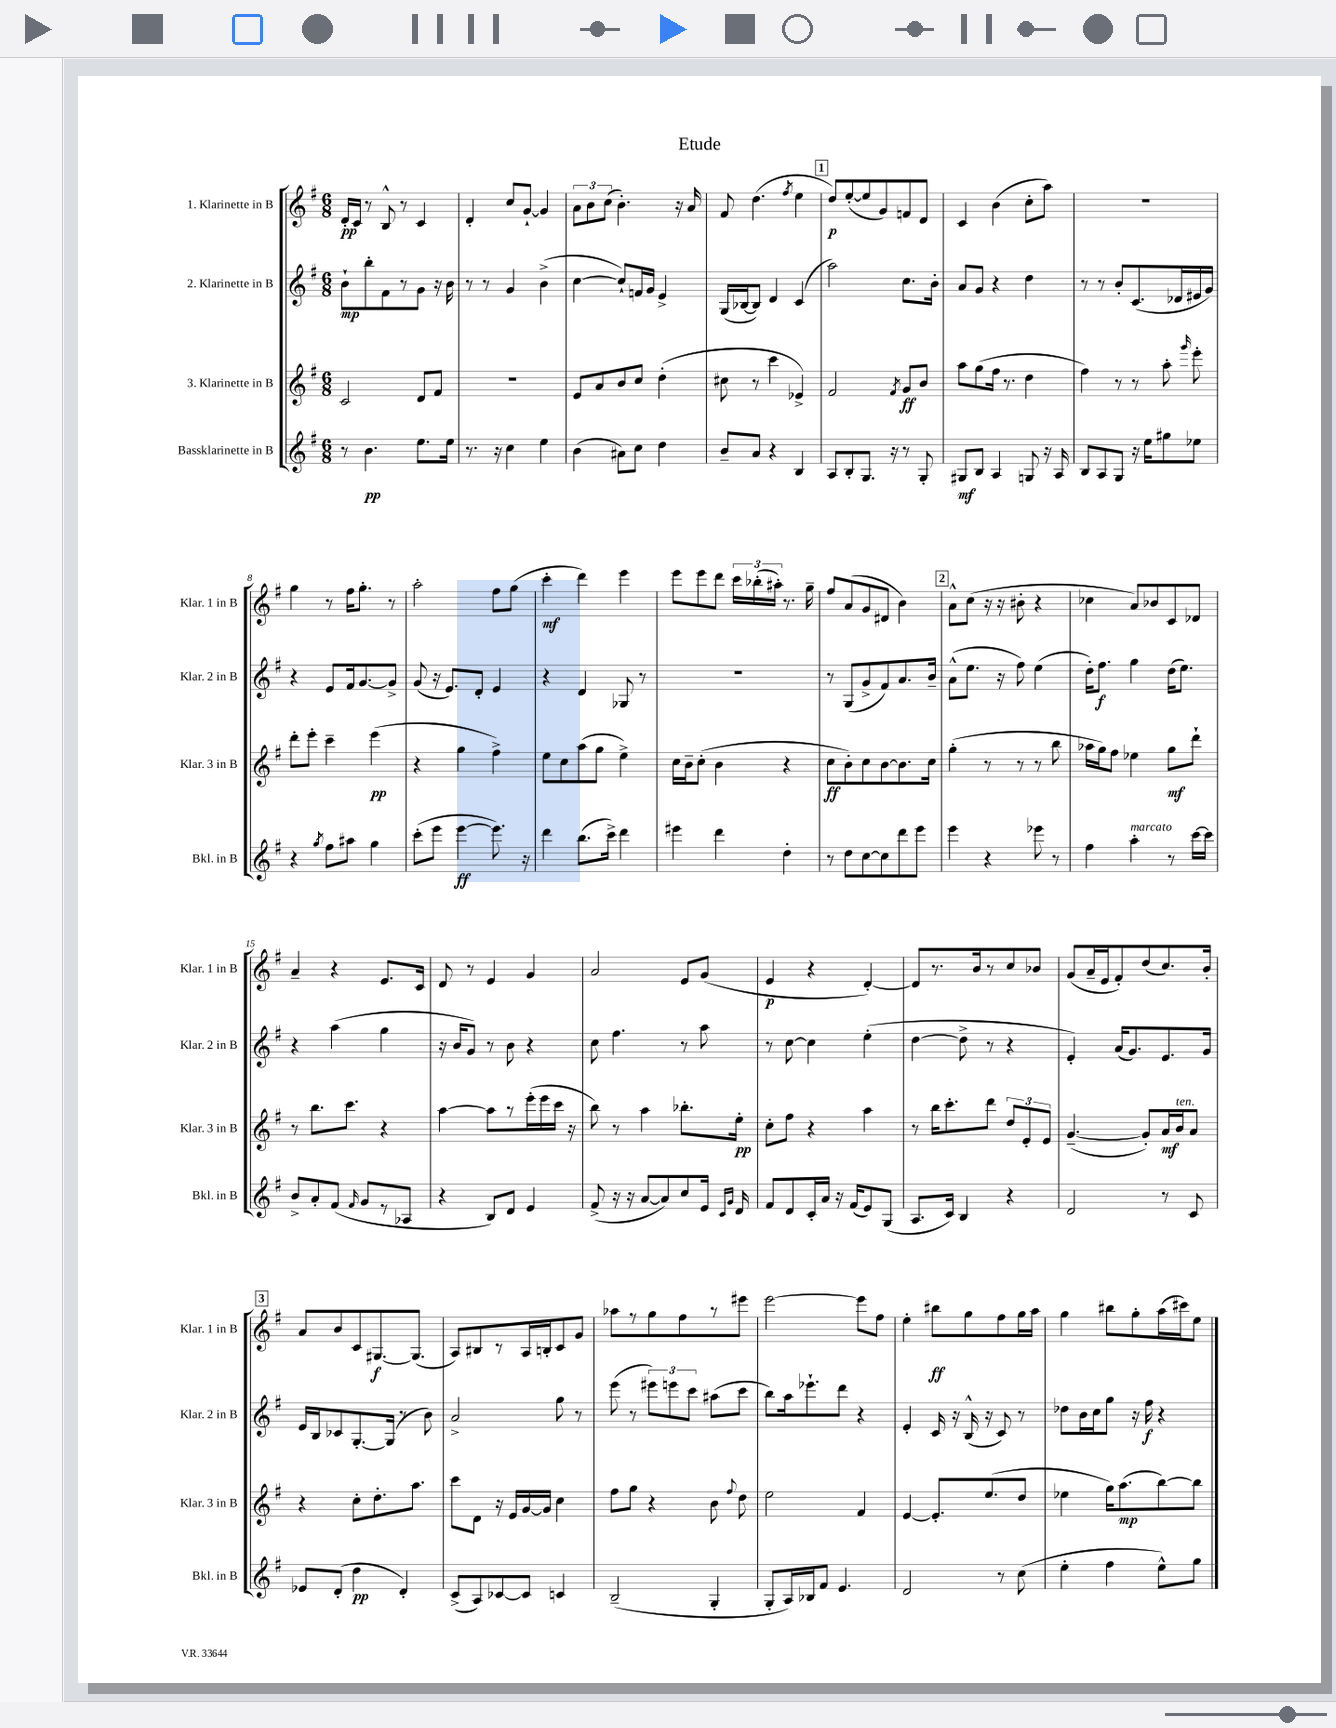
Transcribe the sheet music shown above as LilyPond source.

\header { title = "Etude" }
<<
\new StaffGroup <<
\new Staff = "s0" \with { instrumentName = "1. Klarinette in B" shortInstrumentName = "Klar. 1 in B" } {
    \clef treble \key g \major \numericTimeSignature \time 6/8
    \autoBeamOff d'16[-.\pp c'16] r8 b8-^ r8 c'4 |
    d'4-. c''8[ g'8]~-! g'4 |
    \tuplet 3/2 { a'8[ b'8 c''8]( } b'4.-.) r16 a'16 |
    fis'8 d''4.( \acciaccatura { fis''8 } e''4 |
    \mark \markup { \box "1" } d''8[\p) e''8~-.( e''8 g'8) f'8 d'8] |
    c'4 b'4( c''8[-. a''8]) |
    R2. |
    g''4 r8 fis''16[ g''8.]-. r8 |
    a''2-. fis''8[ g''8]( |
    c'''4-.\mf d'''4) e'''4 |
    e'''8[ e'''8 d'''8] \tuplet 3/2 { c'''16[ bes''16-.( ais''16]-.) } r8. g''16-- |
    fis''8[ a'8( g'8 dis'8] b'4) |
    \mark \markup { \box "2" } a'8[-^ c''8]( r16 r16 bis'8-. r4 |
    ces''4 a'8[) bes'8 c'8 des'8] |
    a'4-- r4 e'8.[ c'16] |
    d'8 r8 e'4 g'4 |
    a'2 e'8[ g'8]( |
    e'4\p r4 d'4~-.) |
    d'8[ r8. b'16 r8 c''8 bes'8] |
    g'8[( a'16-- e'16 fis'8-.) d''8( c''8.) b'16]-. |
    \mark \markup { \box "3" } a'8[ b'8 c'8 gis8.~\f gis8.]( |
    a8[) bis8 r8 a16 b16-. c'8 g'8] |
    aes''8[ r8 g''8 fis''8 r8 eis'''8] |
    e'''2~ e'''8[ fis''8] |
    e''4-. bis''8[\ff g''8 fis''8 g''16 a''16] |
    g''4 bis''8[ g''8-. a''16( cis'''16) e''8] \bar "|." |
}
\new Staff = "s1" \with { instrumentName = "2. Klarinette in B" shortInstrumentName = "Klar. 2 in B" } {
    \clef treble \key g \major \numericTimeSignature \time 6/8
    \autoBeamOff b'8[-!\mp b''8-. fis'8 r8 g'8] r16 b'16 |
    r8 r8 g'4 b'4->( |
    c''4~ c''8[-!) f'16 g'16] e'4-> |
    g16[( bes16~ bes8]) d'4 c'4( |
    \mark \markup { \box "1" } a''2) c''8.[ b'16]-. |
    a'8[ g'8] r4 d''4 |
    r8 r8 b'8[-. c'8.( des'16 eis'16 g'16]) |
    r4 e'8[ fis'16 g'8.~ g'8]-> |
    g'8( r16 e'8.[) d'8]-. e'4 |
    r4 d'4 ges8 r8 |
    r2. |
    r8 g8[( g'8-> fis'8) a'8. b'16]-- |
    \mark \markup { \box "2" } a'8[-^( e''8.] r16 fis''8) e''4( |
    d''16[-.) fis''8.]\f g''4 d''16[( e''8.]) |
    r4 a''4( g''4 |
    r16 b'16[ g'8]) r8 b'8 r4 |
    c''8 fis''4. r8 a''8 |
    r8 c''8~ c''4 e''4-.( |
    d''4~ d''8-> r8 r4 |
    e'4-.) a'16[( g'8.) e'8. g'16] |
    \mark \markup { \box "3" } e'16[ b16 ces'8 g8.~-. g16]( r8 b'8) |
    a'2-> g''8 r8 |
    e'''8( r8 \tuplet 3/2 { eis'''8[) e'''8 c'''8] } ais''8[( c'''8] |
    b''8[) a''16 ees'''8.-! d'''8] r4 |
    e'4-. c'16 r16 b16-^( r16 c'8) r8 |
    des''8[ b'16 c''16 g''8] r16 fis''16\f r4 \bar "|." |
}
\new Staff = "s2" \with { instrumentName = "3. Klarinette in B" shortInstrumentName = "Klar. 3 in B" } {
    \clef treble \key g \major \numericTimeSignature \time 6/8
    \autoBeamOff c'2 d'8[ fis'8] |
    R2. |
    e'8[ a'8 b'8 c''8] d''4-.( |
    cis''8 r8 c'''4 ees'4->) |
    \mark \markup { \box "1" } fis'2 \acciaccatura { fis'8 } g'8[\ff b'8] |
    a''8[ g''8( fis''16] r8. d''4 |
    fis''4) r8 r8 a''8-. \grace { g'''16 } e'''8-. |
    d'''8[-. e'''8]-. c'''4-- e'''4\pp( |
    r4 g''4 fis''4->) |
    e''8[ c''8 a''8( g''8] e''4->) |
    c''16[ b'16-- c''8]-.( b'4 r4 |
    c''8[\ff b'8-.) c''8 b'8~ b'8. c''16] |
    \mark \markup { \box "2" } g''4-.( r8 r8 r8 b''8 |
    aes''16[ g''16) fis''8] ees''4 g''8[\mf d'''8]-! |
    r8 b''8.[ c'''8.] r4 |
    a''4~ a''8[ r8 e'''16-.( e'''16 c'''16] r16 |
    b''8) r8 a''4 bes''8.[-. e''16]-.\pp |
    c''8[-. fis''8] r4 a''4 |
    r8 b''16[ c'''8.-. d'''8] \tuplet 3/2 { d''8[ e'8-. e'8] } |
    g'4.~--( g'8[-.) a'16\mf b'16^\markup { \italic "ten." } a'8] |
    \mark \markup { \box "3" } r4 c''8[-. d''8.-. a''8.] |
    c'''8[ d'8] r16 e'16[ g'16~ g'16] c''4 |
    fis''8[ g''8] r4 b'8 \appoggiatura { fis''8 } d''8 |
    e''2 fis'4 |
    e'4~ e'8.[-. e''8.( d''8] |
    ees''4 g''16[) a''8.\mp( b''8~) b''8] \bar "|." |
}
\new Staff = "s3" \with { instrumentName = "Bassklarinette in B" shortInstrumentName = "Bkl. in B" } {
    \clef treble \key g \major \numericTimeSignature \time 6/8
    \autoBeamOff r8 b'4.\pp e''8.[ e''16] |
    r8. r16 c''4 e''4 |
    b'4( ais'8[) c''8] d''4 |
    b'8[-- a'8] r4 b4 |
    \mark \markup { \box "1" } a8[ b8-. g8.] r16 r8 g8-. |
    gis8[\mf b8] a4 g8 r16 a16 |
    b8[ a8 g8] r16 e''16[ gis''8 ees''8] |
    r4 \acciaccatura { g''8 } fis''8[ ais''8] g''4 |
    c'''8[-.( e'''8] e'''4~\ff e'''8.) r16 |
    d'''4 b''8.[( c'''16]->) d'''4 |
    eis'''4 d'''4 d''4-. |
    r8 d''8[ c''8~ c''8 d'''8 e'''8] |
    \mark \markup { \box "2" } e'''4 r4 ees'''8 r8 |
    fis''4 a''4-.^\markup { \italic "marcato" } r8 c'''16[~ c'''16] |
    b'8[-> a'8-. fis'8]( \grace { fis'16 } g'8[ r8 aes8] |
    r4 b8[) d'8] e'4 |
    fis'8->( r16 r16 a'8[~ a'8) c''8 e'16] \grace { c'16[ g'16] } d'16 |
    fis'8[ d'8 c'16-. a'16] r16 fis'16[( e'8) g8]( |
    a8.[ c'16]) b4 r4 |
    d'2 r8 c'8 |
    \mark \markup { \box "3" } ees'8[ d'8]-.( d''4\pp d'4-.) |
    c'8[->( a8) ces'8~ ces'8] c'4 |
    b2--( g4-. |
    g8[-. a16) bes16 fis'8] e'4. |
    d'2 r8 c''8( |
    e''4-. fis''4 e''8[-^) g''8] \bar "|." |
}
>>
>>
